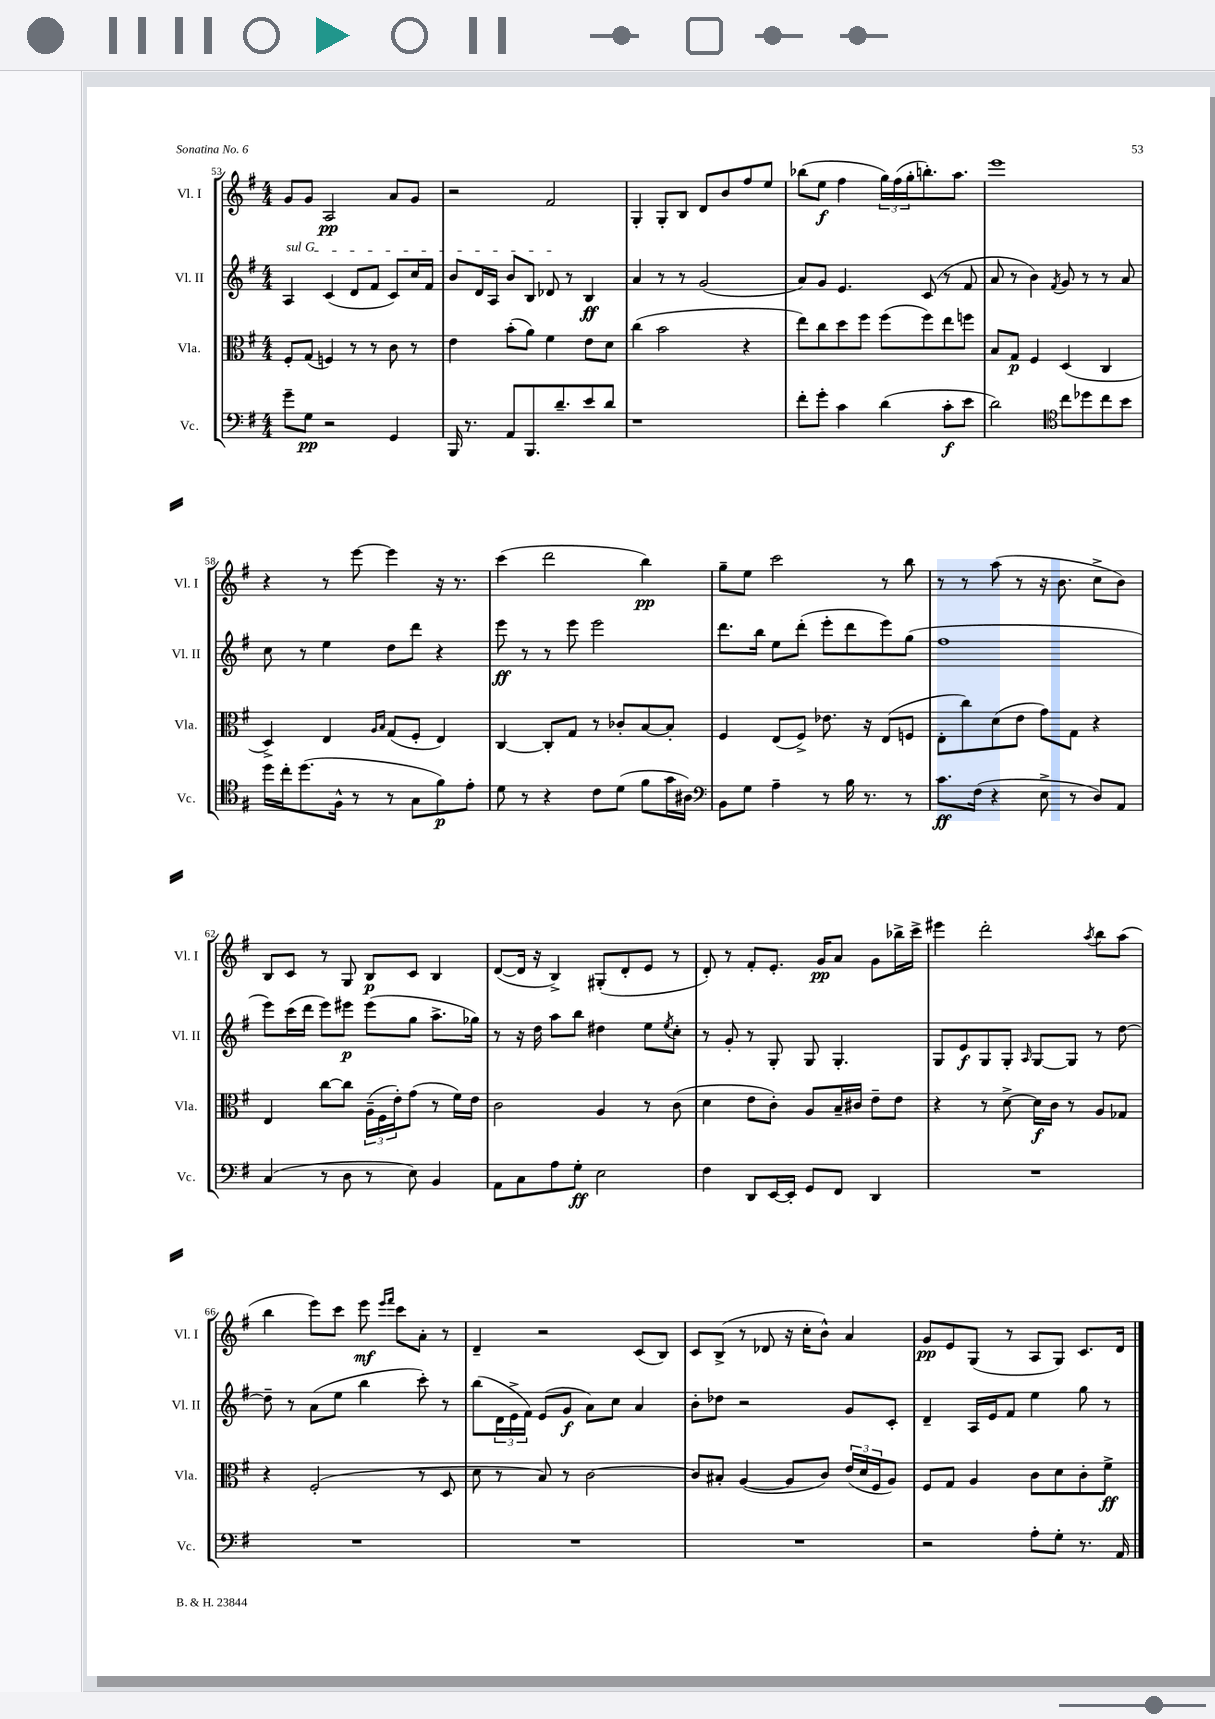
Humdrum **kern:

**kern	**kern	**kern	**kern
*staff4	*staff3	*staff2	*staff1
*clefF4	*clefC3	*clefG2	*clefG2
*k[f#]	*k[f#]	*k[f#]	*k[f#]
*M4/4	*M4/4	*M4/4	*M4/4
8g~	8F#'	4A	8g
8G	(8G	.	8g
2r	4F)	(4c	2A
.	8r	8d	.
.	8r	8f#	.
4GG	8c	8c)	8a
.	8r	16cc	8g
.	.	16f#	.
=	=	=	=
16BBB	4e	8b	2r
8.r	.	.	.
.	.	16d	.
.	.	16A	.
8AA	(8b'	8b	.
8.BBB	8a)	8B	.
.	4f#	8d-	2f#
8.d~	.	.	.
.	.	8r	.
8e	8e	4B	.
8d	8d	.	.
=	=	=	=
1r	(4cc	4a	4G'
.	2b	8r	8G'
.	.	8r	8B
.	.	(2g	8d
.	.	.	8b
.	4r	.	8ff#
.	.	.	8ee
=	=	=	=
8f#'	8ee)	8a)	(8bb-
8g'	8cc	8g	8ee
4c	8dd	4.e	4ff#
.	8ff#	.	.
(4d	(8ff#	.	24gg)
.	.	.	(24ff#
.	.	.	24gg'
.	8ff#)	(8c	8.bb')
8c'	8ee	8r	.
.	.	.	8.aa
8e	8ff	8f#	.
=	=	=	=
2d)	8B	8a	1eee
.	8G	8r	.
.	4F#	4b)	.
*clefC4	*	*	*
.	.	8qf#	.
8cc	(4D	8g	.
8dd-	.	8r	.
8cc	4C	8r	.
8b	.	8a	.
=	=	=	=
16dd	4D^)	8cc	4r
16cc'	.	.	.
(8.dd	.	8r	.
.	4E	4ee	8r
16F#^^	.	.	.
8r	.	.	[8eee
.	16qqA	.	.
.	16qqB	.	.
8r	(8G	8dd	4eee]
8G	8F#'	8ddd	.
8f#)	4E)	4r	16r
.	.	.	8.r
8e'	.	.	.
=	=	=	=
8d	[4C	8eee	(4ccc
8r	.	8r	.
4r	8C']	8r	2ddd
.	8G	8eee	.
8c	8r	2eee	.
(8d	8c-'	.	.
8f#	[8B	.	4bb)
16g	8B']	.	.
16A#)	.	.	.
=	=	=	=
*clefF4	*	*	*
8BB	4F#	8.ddd	8gg~
8G	.	.	8ee
.	.	16bb	.
4A~	(8E	8ee	2ccc
.	8F#^)	(8ddd'	.
8r	8.e-	8eee'	.
16B	.	8ddd	.
8.r	16r	.	.
.	(8E	8eee)	8r
8r	8F	(8gg	8bb
=	=	=	=
8.c	8E'	1ff#	8r
.	8cc)	.	8r
(16F#	.	.	.
4r	(8d	.	(8aa
.	8e	.	8r
8E^	8g)	.	16r
.	.	.	8.b
8r	8G	.	.
8D)	4r	.	8cc^
8AA	.	.	8b)
=	=	=	=
(4C	4E	8eee)	8B
.	.	(16ccc	8c
.	.	16ddd	.
8r	[8cc	8eee)	8r
8D	8cc]	8eee#	8G
8r	(24A~	(8eee#	8B
.	24F#	.	.
.	24e')	.	.
8E)	(8g	8gg	8c
4BB	8r	8.aa^	4B
.	16f#)	.	.
.	16e	16gg-)	.
=	=	=	=
8AA	2c	8r	([8d
8C	.	16r	16d]
.	.	16dd	16r
8A	.	8aa	4B^)
8G'	.	8bb	.
2E	4A	4dd#	(8G#'
.	.	.	8d'
.	8r	8ee	8e
.	.	8qee	.
.	(8c	8cc'	8r
=	=	=	=
4F#	4d	8r	8d')
.	.	8g'	8r
8DD	8e	8r	8f#'
[16EE	8c')	8G'	8.e'
16EE']	.	.	.
8GG	8A	8G	.
.	.	.	16g
8FF#	16B~	4.G'	8a
.	16c#	.	.
4DD	8e~	.	8g
.	8e	.	16bb-^
.	.	.	16ccc^
=	=	=	=
1r	4r	8G	4eee#
.	.	8e	.
.	8r	8G	2ddd'
.	[8d^	8G'	.
.	.	16qqA	.
.	16d]	[8G	.
.	16c	.	.
.	8r	8G]	.
.	.	.	8qaa
.	8A	8r	8bb
.	8G-	[8dd	(8aa
=	=	=	=
1r	4r	8dd~]	4bb
.	.	8r	.
.	(2F#'	(8a	8eee)
.	.	8ee	8ccc
.	.	4bb	8eee
.	.	.	16qqeee
.	.	.	16qqfff#
.	.	.	8ccc
.	8r	8ccc')	8a'
.	8D	8r	8r
=	=	=	=
1r	8d	(8bb	4d~
.	8r	24d	.
.	.	24e^	.
.	.	24f#)	.
.	8B)	(8e	2r
.	8r	8g	.
.	[2c	8a)	.
.	.	8cc	.
.	.	4a	(8c
.	.	.	8B)
=	=	=	=
1r	8c]	8b'	8c
.	8B#'	8dd-	(8B^
.	([4A	2r	8r
.	.	.	8d-
.	8A]	.	16r
.	.	.	16cc'
.	8c)	.	8b^^)
.	(24e	8g	4a
.	24d	.	.
.	24F#	.	.
.	8A)	8c'	.
=	=	=	=
2r	8F#	4d~	8g
.	8G	.	8e
.	4A	16A	(8G
.	.	16e	.
.	.	8f#	8r
8A'	8c	4ee	8A
8G'	8d	.	8G)
8.r	8c'	8gg	8.c
.	8f#^	8r	.
16AA	.	.	16d
==	==	==	==
*-	*-	*-	*-
